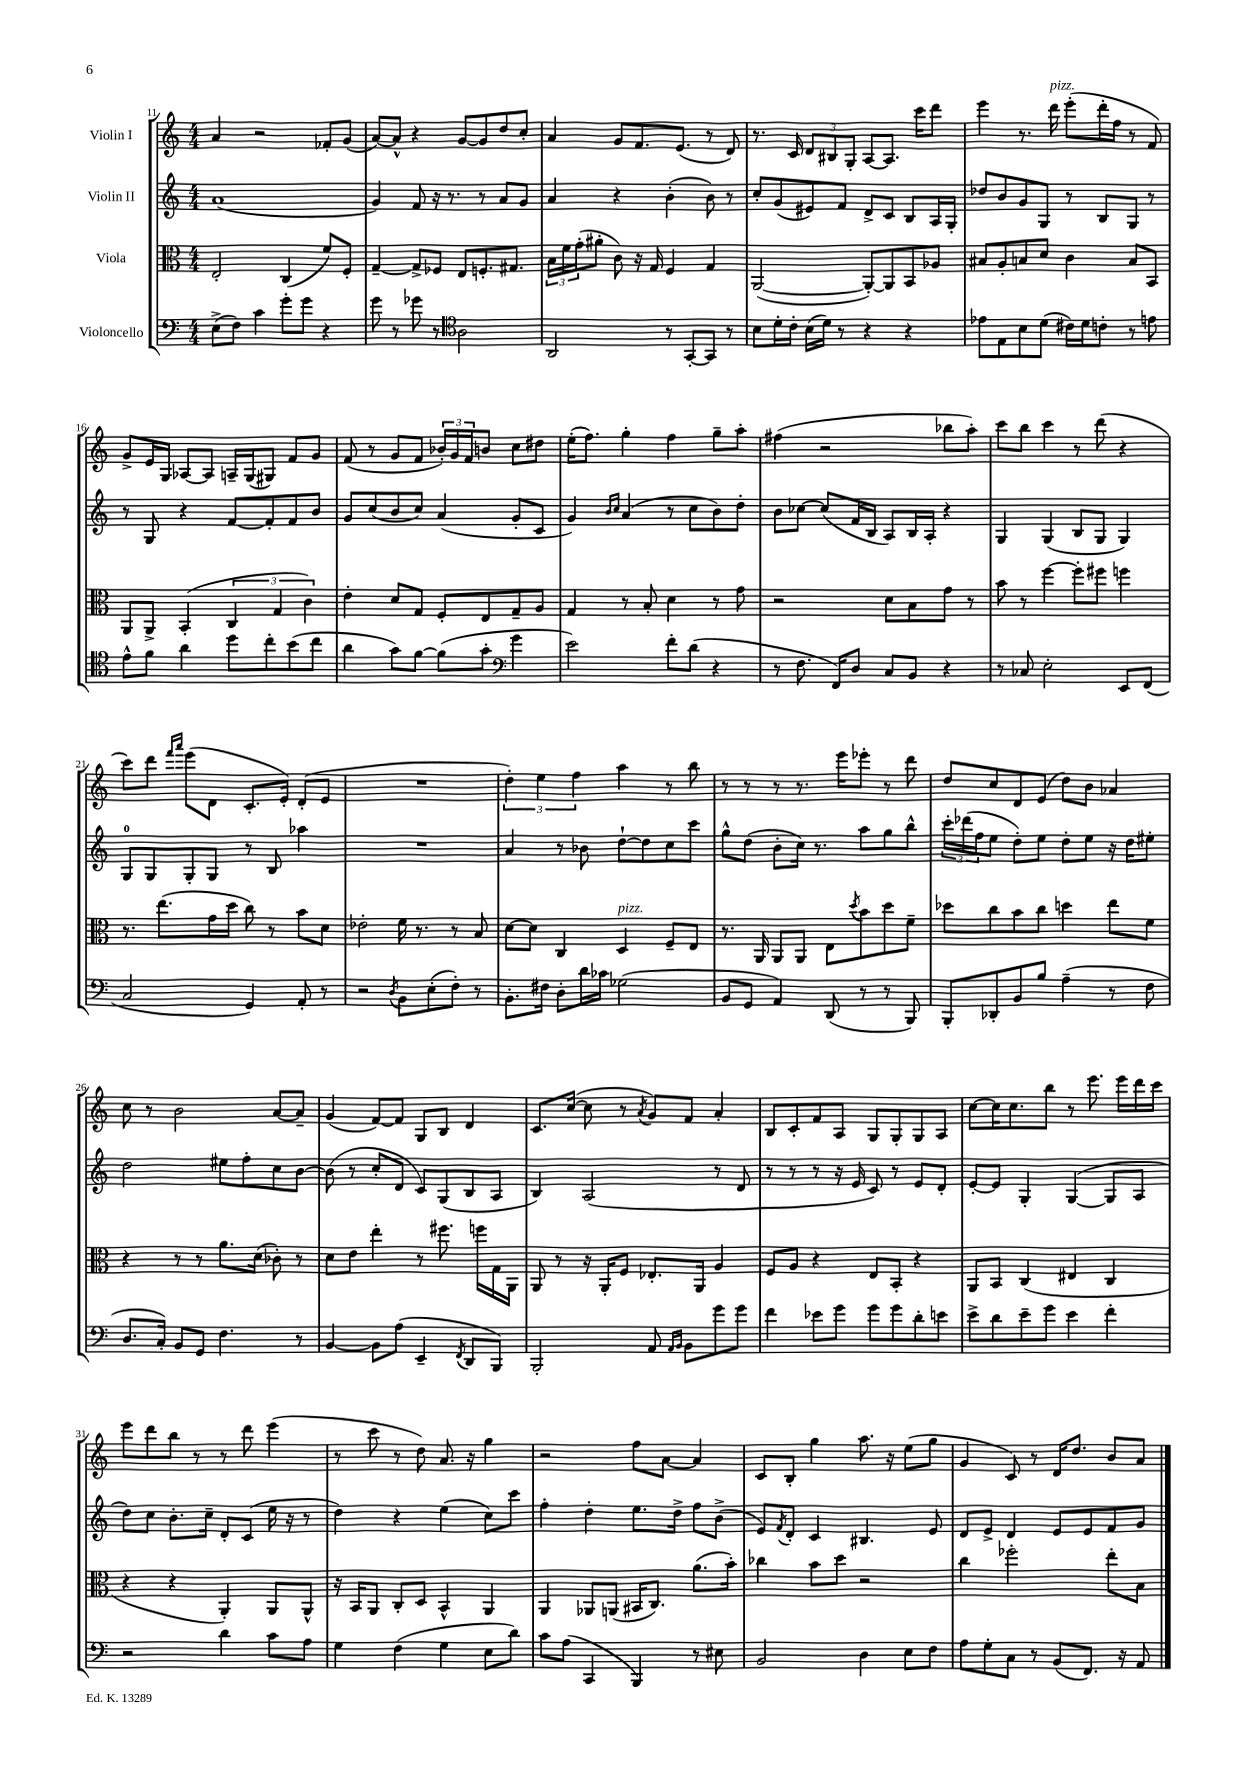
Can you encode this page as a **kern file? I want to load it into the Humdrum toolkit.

**kern	**kern	**kern	**kern
*staff4	*staff3	*staff2	*staff1
*clefF4	*clefC3	*clefG2	*clefG2
*k[]	*k[]	*k[]	*k[]
*M4/4	*M4/4	*M4/4	*M4/4
(8E^\L	2E'/	(1a	4a/
8F\J)	.	.	.
4c\	.	.	2r
8g'\L	(4C/	.	.
8g\J	.	.	.
4r	8f/L)	.	8f-'/L
.	8F'/J	.	(8g/J
=	=	=	=
8g\	[4G~/	4g/)	[8a/L)
8r	.	.	8a^^/]J
8g-\	8G^/]L	8f/	4r
8r	8F-/J	16r	.
.	.	8.r	.
*clefC4	*	*	*
2A\	8E/L	.	[8g/L
.	8.F'/	8r	8g/]
.	.	8a/L	8dd/
.	8.G#/J	.	.
.	.	8g/J	8cc'/J
=	=	=	=
2AA/	24B\LL	4a/	4a/
.	24f\	.	.
.	(24g'\J	.	.
.	8a#'\J	.	.
.	8c\)	4r	8g/L
.	16r	.	8.f/
.	16G/	.	.
8r	4F/	(4b'\	.
.	.	.	(8.e/J
[8GG'/L	.	.	.
8GG/]J	4G/	8b\)	8r
8r	.	8r	8d/)
=	=	=	=
8B\L	([2AA/	8cc'/L	8.r
16d'\L	.	(8g/	.
16c'\JJ	.	.	16c/
(16B\LL	.	8e#/)	12d/L
16d\JJ)	.	.	.
.	.	.	12B#/
8r	.	8f/J	.
.	.	.	12G'/J
4r	8AA'/_L)	8d^/L	[8A/L
.	8AA/]	8c/J	8.A/]J
4r	8BB/	8B/L	.
.	.	.	16ccc\LK
.	8A-/J	16A/L	8ddd\J
.	.	16G'/JJ	.
=	=	=	=
8e-\L	8B#/L	8dd-/L	4eee\
8E\	8A'/	8b/	.
8B\	8B/	8g/	8.r
(8d\J	8d/J	8G/J	.
.	.	.	16ddd\
16c#\LL)	4c\	8r	(8eee'\L
16d\J	.	.	.
8c'\J	.	8B/L	16ddd'\L
.	.	.	16ff\JJ
8r	8B/L	8G/J	8r
8e\	8BB/J	8r	8f/)
=	=	=	=
8e^^\L	8AA/L	8r	8g^/L
8f\J	8AA^/J	8G/	16e/L
.	.	.	16G/JJ
4a\	(4BB'/	4r	[8A-/L
.	.	.	8A-/]J
8dd\L	6C/	[8f/L	16A~/LL
.	.	.	(16G/J
8cc'\	.	8f'/]	8G#/J)
.	6G/	.	.
(8b\	.	8f/	8f/L
.	6c\)	.	.
8cc\J	.	8b/J	8g/J
=	=	=	=
4a\	4e'\	8g/L	(8f/
.	.	(8cc/	8r
8g\L)	8d/L	8b/	8g/L
[8f\J	8G/J	8cc/J)	8f/J
(8f\]L	8F'/L	(4a/	24b-'/LL)
.	.	.	24g/
.	.	.	24f/J
8g'\J	8E/	.	8b/J
*clefF4	*	*	*
4g\	8G~/	8g'/L	8cc\L
.	8A/J	8c/J	8dd#\J
=	=	=	=
2e\)	4G/	4g/)	(16ee'\LK
.	.	.	8.ff\J)
.	.	16qqb/LL	.
.	.	16qqcc/JJ	.
.	8r	(4a/	4gg'\
.	8B'/	.	.
8f'\L	4d\	8r	4ff\
(8d\J	.	8cc\L	.
4r	8r	8b\)	8gg~\L
.	8g\	8dd'\J	8aa'\J
=	=	=	=
8r	2r	8b\L	(4ff#\
8.F\	.	[8cc-\J	.
.	.	(8cc-/]L	2r
16FF/LK)	.	.	.
8D/J	.	16f/L	.
.	.	16B/JJ	.
8C/L	8d\L	8A/L)	.
8BB/J	8B\	16B/L	.
.	.	16A'/JJ	.
4r	8g\J	4r	8bb-\L
.	8r	.	8aa'\J)
=	=	=	=
8r	8b\	4G/	8ccc\L
8C-/	8r	.	8bb\J
2E'\	[4ff\	(4G/	4ccc\
.	8ff'\]L	8B/L	8r
.	8ff#\J	8G/J	(8ddd\
8EE/L	4ff\	4G/)	4r
(8FF/J	.	.	.
=	=	=	=
2C/	8.r	8G/L	8ccc\L)
.	.	8G/	8ddd\J
.	(8.ee\L	.	.
.	.	.	16qqfff/LL
.	.	.	16qqaaa/JJ
.	.	8G'/	(8eee\L
.	16g\L	8G/J	8d\J
.	16dd\JJ	.	.
4GG/)	8cc\)	8r	8.c'/L
.	8r	8B/	.
.	.	.	16e'/Jk)
8AA'/	8b\L	4aa-\	(8d'/L
8r	8d\J	.	8e/J
=	=	=	=
2r	2e-'\	1r	1r
8qD/	.	.	.
8BB\L	16f\	.	.
.	8.r	.	.
(8E'\	.	.	.
8F'\J)	8r	.	.
8r	8B/	.	.
=	=	=	=
8.BB'\L	[8d\L	4a/	6dd'\)
.	8d\]J	.	.
.	.	.	6ee\
16F#\Jk	.	.	.
8D'\L	4C/	8r	.
.	.	.	6ff\
16d\L	.	8b-\	.
16c-\JJ	.	.	.
(2G-\	4D/	[8dd`\L	4aa\
.	.	8dd\]	.
.	8F~/L	8cc\	8r
.	8E/J	8ccc\J	8bb\
=	=	=	=
8BB/L	8.r	8gg^^\L	8r
8GG/J	.	(8dd\J	8r
.	16AA/	.	.
4AA/)	8AA/L	8b'\L	8r
.	8AA/J	16cc\Jk)	8.r
.	.	8.r	.
(8DD/	8E\L	.	.
.	.	.	16eee\LK
.	8qdd/	.	.
8r	8b\	8aa\L	8eee-'\J
8r	8dd\	8gg\	8r
8BBB/)	8f~\J	8bb^^\J	8ddd\
=	=	=	=
8BBB'/L	8dd-\L	24ccc'\LL	8dd/L
.	.	(24ddd-\	.
.	.	24ff\J	.
8DD-'/	8cc\	8ee\J	8cc/
8BB/	8b\	8dd'\L)	8d/
8B/J	8cc\J	8ee\J	(8e/J
(4A~\	4dd\	8dd'\L	8dd\L)
.	.	8ee\J	8b\J
8r	8ee\L	16r	4a-/
.	.	16dd\LK	.
8F\	8f\J	8ee#'\J	.
=	=	=	=
8.D/L	4r	2dd\	8cc\
.	.	.	8r
16C'/Jk)	.	.	.
8BB/L	8r	.	2b\
8GG/J	8r	.	.
4.F\	8.a\L	8ee#\L	.
.	.	8ff'\	.
.	(16d\Jk	.	.
.	8c-'\)	8cc\	[8a/L
8r	8r	[8b\J	8a~/]J
=	=	=	=
[4BB/	8d\L	(8b\]	(4g/
.	8e\J	8r	.
8BB\]L	4ee'\	8cc'/L	[8f/L)
(8A\J	.	8d/J	8f/]J
4EE~/	8r	8c/L)	8G/L
.	8.ff#\	(8G/	8B/J
8qFF/	.	.	.
8DD/L	.	8B/	4d/
.	16ff\LL	.	.
8BBB/J)	16G\	8A/J	.
.	16AA\JJ	.	.
=	=	=	=
2BBB'/	8AA/	4B/)	8.c/L
.	8r	.	.
.	.	.	([16cc/Jk
.	16r	(2A/	8cc\]
.	16AA'/LK	.	.
.	8F/J	.	8r
.	.	.	8qa/
8AA/	8.E-'/L	.	8g/L)
16qqAA/LL	.	.	.
16qqBB/JJ	.	.	.
8BB\L	.	.	8f/J
.	16AA/Jk	.	.
8g\	4A/	8r	4a'/
8g\J	.	8d/	.
=	=	=	=
4f\	8F/L	8r	8B/L
.	8A/J	8r	8c'/
8e-\L	4r	8r	8f/
8g\J	.	16r	8A/J
.	.	16e/	.
8g\L	8E/L	8c/)	8G/L
8g\	8BB'/J	8r	8G'/
8d'\	4r	8e/L	8G/
8e\J	.	8d'/J	8A/J
=	=	=	=
8e^\L	8AA/L	[8e'/L	[8cc\L
8d\	8BB/J	8e/]J	16cc\]K
.	.	.	8.cc\
8e~\	(4C/	4G'/	.
8g\J	.	.	8bb\J
4e\	4E#/	([4G/	8r
.	.	.	8.eee\
4f'\	4C/	8G/]L	.
.	.	.	16eee\LL
.	.	8A/J	16ddd\
.	.	.	16ccc\JJ
=	=	=	=
2r	4r	8dd\L)	8eee\L
.	.	8cc\J	8ddd\
.	4r	8.b'\L	8bb\J
.	.	.	8r
.	.	16cc~\Jk	.
4d\	4AA'/)	8d'/L	8r
.	.	(8c/J	8ddd\
8c\L	8AA/L	16ee\	(4eee\
.	.	16r	.
8A\J	8AA^^/J	8r	.
=	=	=	=
4G\	16r	4dd\)	8r
.	16BB/LK	.	.
.	8AA/J	.	8ccc\
(4F\	8C'/L	4r	8r
.	8D/J	.	8dd\)
4G\	4BB^^/	(4ee\	8.a/
.	.	.	16r
8E\L	4AA/	8cc\L)	4gg\
8d\J)	.	8ccc\J	.
=	=	=	=
8c\L	4AA/	4ff'\	2r
(8A\J	.	.	.
4CC/	8AA-/L	4dd'\	.
.	(8AA/J	.	.
4BBB/)	16BB#/LK	8.ee\L	8ff\L
.	8.C/J)	.	.
.	.	.	[8a\J
.	.	16dd^\Jk	.
8r	(8.a\L	8ff\L	4a/]
8E#\	.	(8b^\J	.
.	16b'\Jk)	.	.
=	=	=	=
2BB/	4cc-\	8e/L)	8c/L
.	.	8qf/	.
.	.	8d'/J	8B'/J
.	8b\L	4c/	4gg\
.	8dd\J	.	.
4D\	2r	4.B#/	8.aa\
.	.	.	16r
8E\L	.	.	(8ee\L
8F\J	.	8e/	8gg\J
=	=	=	=
8A\L	4cc\	8d/L	4g/
8G'\	.	8e^/J	.
8C\J	2ff-'\	4d/	8c/)
8r	.	.	8r
(8BB/L	.	8e/L	16d/LK
.	.	.	8.dd/J
8.FF/J)	.	8e/	.
.	8ee'\L	8f/	8b/L
16r	.	.	.
8AA/	8B\J	8g/J	8a/J
==	==	==	==
*-	*-	*-	*-
